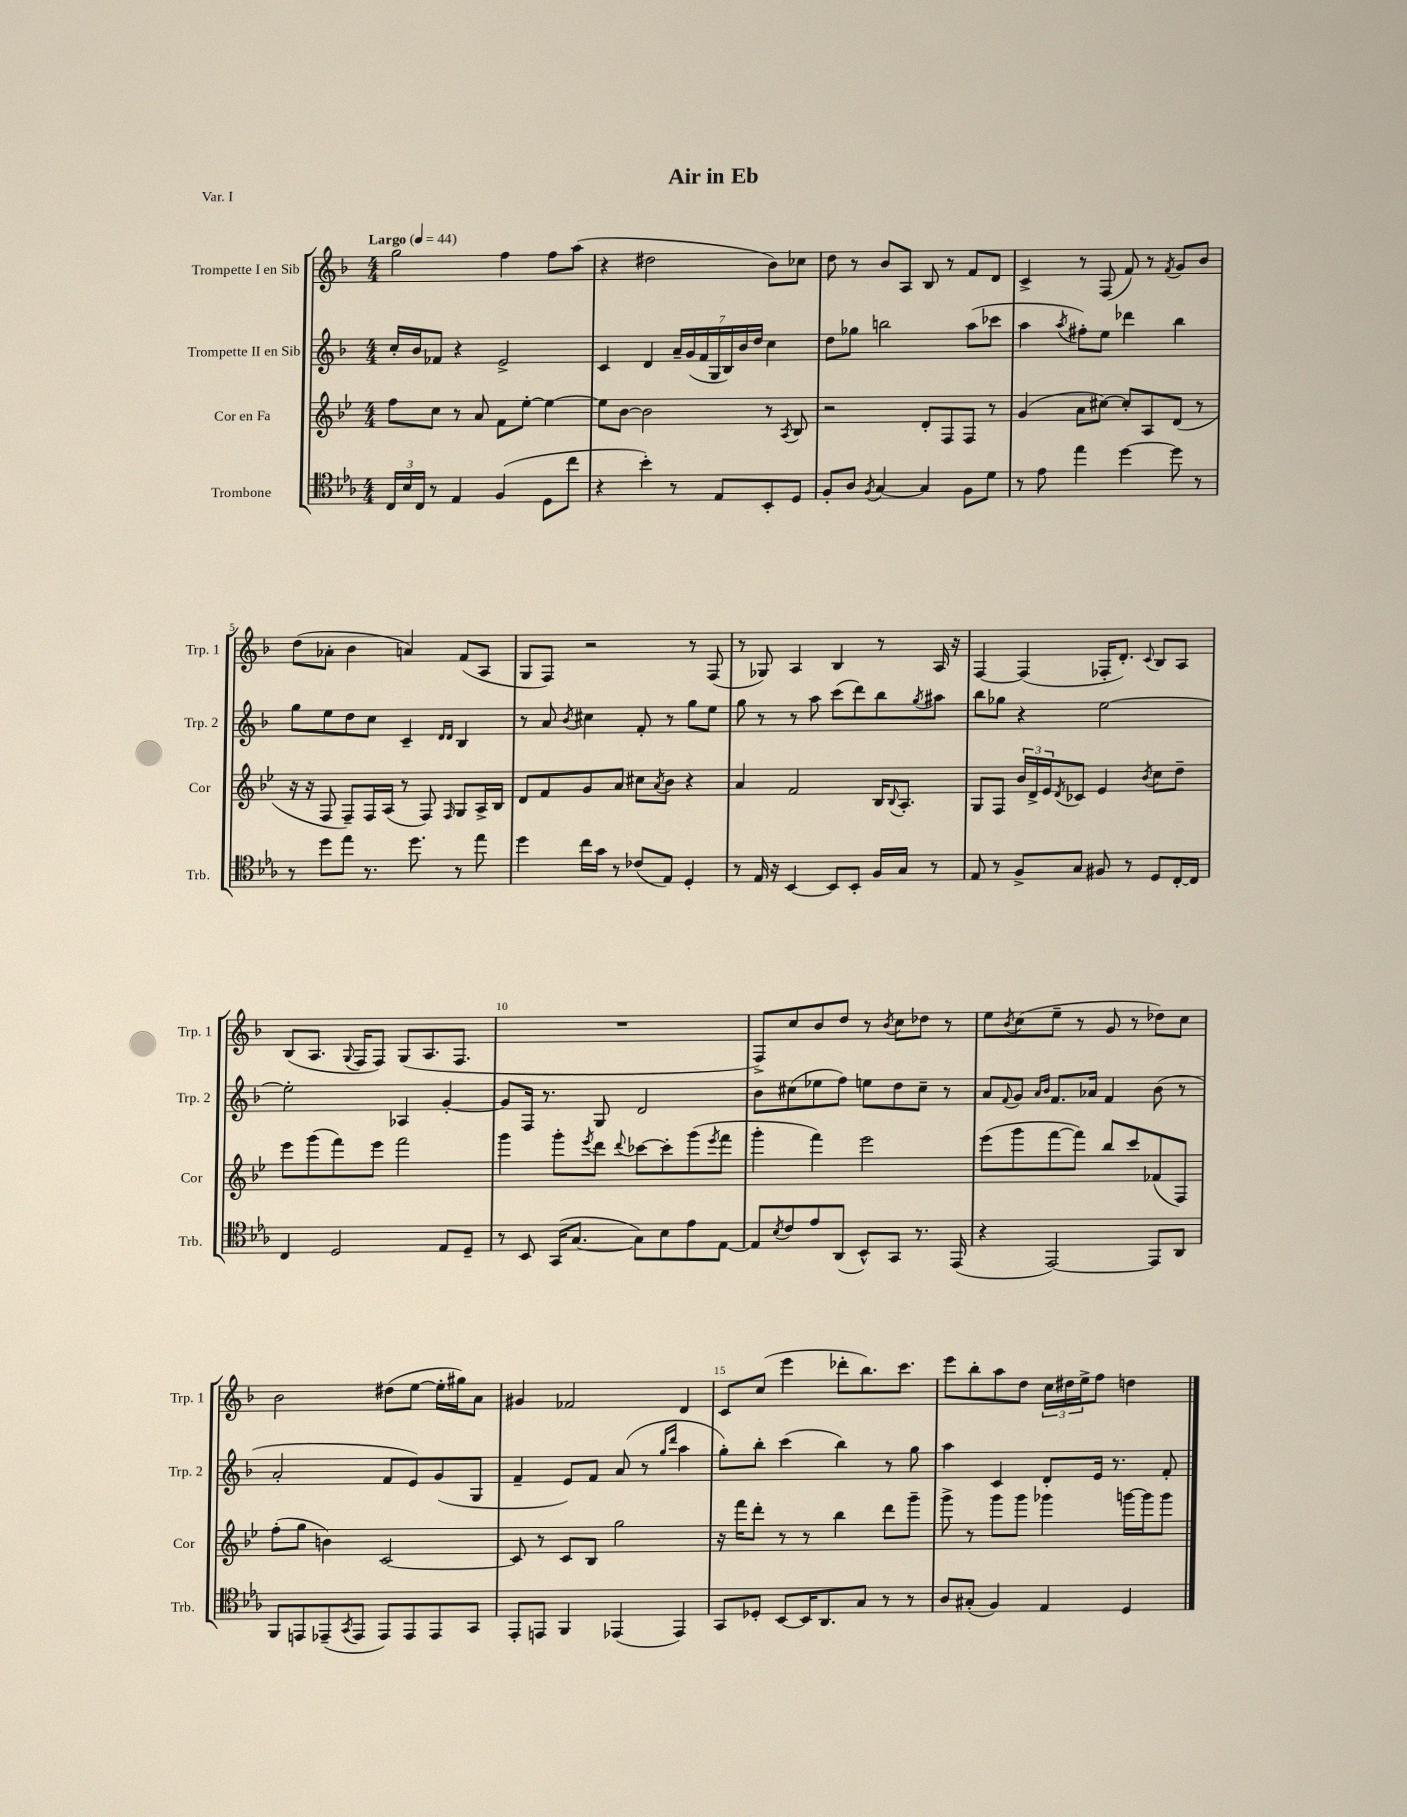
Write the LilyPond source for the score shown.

\header { title = "Air in Eb" piece = "Var. I" }
<<
\new StaffGroup <<
\new Staff = "s0" \with { instrumentName = "Trompette I en Sib" shortInstrumentName = "Trp. 1" } {
    \clef treble \key f \major \numericTimeSignature \time 4/4 \tempo "Largo" 4 = 44
    g''2 f''4 f''8 a''8( |
    r4 dis''2 bes'8) ces''8 |
    d''8 r8 bes'8 a8 bes8 r8 f'8 d'8 |
    c'4-> r8 f8( f'8) r8 \acciaccatura { f'8 } g'8 bes'8 |
    d''8( aes'8-. bes'4 a'4) f'8( a8 |
    g8 f8) r2 r8 f8( |
    r8 ges8) a4 bes4 r8 a16 r16 |
    f4~ f4( fes16-. d'8.-.) \appoggiatura { c'8 } bes8 a8 |
    bes8( a8. \appoggiatura { g8 } f16 f8) g8( a8. f8. |
    R1 |
    f8->) c''8 bes'8 d''8 r8 \acciaccatura { bes'8 } c''8 des''8 r8 |
    e''8 \acciaccatura { bes'8 } c''8( e''8-- r8 g'8 r8 des''8) c''8 |
    bes'2 dis''8( e''8~ e''16-. gis''16) a'8 |
    gis'4 fes'2 d'4 |
    c'8 c''8( e'''4 des'''8-. bes''8.) c'''8. |
    e'''8 bes''8-. a''8 d''8 \tuplet 3/2 { c''16 dis''16 e''16-> } f''8 d''4 \bar "|." |
}
\new Staff = "s1" \with { instrumentName = "Trompette II en Sib" shortInstrumentName = "Trp. 2" } {
    \clef treble \key f \major \numericTimeSignature \time 4/4
    c''16-. bes'16 fes'8 r4 e'2-> |
    c'4 d'4 \tuplet 7/4 { a'16-- g'16( f'16 g16 bes16) bes'16 d''16 } c''4 |
    d''8 ges''8 b''2 a''8( ces'''8 |
    a''4 \acciaccatura { a''8 } fis''8-.) e''8 des'''4 bes''4 |
    g''8 e''8 d''8 c''8 c'4-- \grace { d'16 d'16 } bes4 |
    r8 a'8 \acciaccatura { bes'8 } cis''4 f'8-. r8 g''8 e''8 |
    g''8 r8 r8 a''8 c'''8( d'''8) bes''8 \acciaccatura { g''8 } ais''8 |
    bes''8 ges''8 r4 e''2~ |
    e''2-. aes4 g'4~-. |
    g'8 f16 r8. g8 d'2 |
    bes'8 cis''8( ees''8 f''8) e''8 d''8 cis''8-- r8 |
    a'8 \appoggiatura { f'8 } g'8 \grace { a'16 bes'16 } f'8. aes'16 f'4 bes'8( r8 |
    a'2-. f'8 e'8) g'8( g8 |
    f'4-- e'8) f'8 a'8( r8 \grace { g''16 d'''16 } a''4 |
    g''8-.) bes''8-. c'''4( bes''4) r8 g''8 |
    a''4 c'4 d'8-. e'16 r8. f'8-. \bar "|." |
}
\new Staff = "s2" \with { instrumentName = "Cor en Fa" shortInstrumentName = "Cor" } {
    \clef treble \key bes \major \numericTimeSignature \time 4/4
    f''8 c''8 r8 a'8 f'8 ees''8~-. ees''4~ |
    ees''8 bes'8~ bes'2 r8 \acciaccatura { a8 } bes8 |
    r2 d'8-. f8 f8 r8 |
    g'4( a'8 cis''8~) cis''8-. a8 d'8( r8 |
    r16 r16 f8 f8--) f16 a16( r8 f8) \grace { f16 } g8 a16-> bes16 |
    d'8 f'8 g'8 a'8 cis''8 \acciaccatura { a'8 } bes'8 r4 |
    a'4 f'2 bes16 \appoggiatura { bes8 } a8.-. |
    g8 f8 \tuplet 3/2 { bes'16 d'16-> ees'16 } \acciaccatura { d'8 } ces'8 ees'4 \acciaccatura { bes'8 } c''8 d''8-- |
    ees'''8 g'''8( f'''8) ees'''8 f'''2 |
    g'''4 g'''8-. \acciaccatura { ees'''8 } d'''8 \appoggiatura { d'''8 } ces'''8~ ces'''8-. g'''8( \acciaccatura { ees'''8 } f'''8 |
    g'''4-. f'''4) ees'''2 |
    ees'''8( g'''8 f'''8~ f'''8) bes''8 c'''8 fes'8( f8) |
    f''8-.( g''8 b'4) c'2~ |
    c'8 r8 c'8 bes8 g''2 |
    r16 f'''16 d'''8-. r8 r8 bes''4 d'''8 g'''8-- |
    g'''8-> r8 g'''8 g'''8 ges'''4 g'''16~ g'''16 g'''8 \bar "|." |
}
\new Staff = "s3" \with { instrumentName = "Trombone" shortInstrumentName = "Trb." } {
    \clef tenor \key ees \major \numericTimeSignature \time 4/4
    \tuplet 3/2 { c16 bes16 c16 } r8 ees4 f4( d8 c''8 |
    r4 bes'4-.) r8 ees8 bes,8-. d8 |
    f8-. aes8 \acciaccatura { f8 } g4~ g4 f8 d'8 |
    r8 ees'8 ees''4 d''4~ d''8 r8 |
    r8 d''8 ees''8 r8. d''8. r8 ees''8 |
    d''4 c''16 g'16 r8 ces'8( ees8) d4-. |
    r8 ees16 r16 bes,4~ bes,8 bes,8-. f16 g16 r8 |
    ees8 r8 f8-> g8 fis8 r8 d8 c16~-. c16 |
    c4 d2 ees8 d8-- |
    r8 bes,8 g,16( g8.~ g8) bes8 ees'8 ees8~ |
    ees8 \acciaccatura { bes8 } c'8 ees'8 aes,8( bes,8-^) g,8 r8. ees,16( |
    r4 ees,2~) ees,8 aes,8 |
    f,8 e,8 ees,8--( \acciaccatura { g,8 } ees,8 ees,8) ees,8 ees,8 g,8 |
    ees,8-. e,8 f,4 ees,4( ees,4) |
    g,8 des8-. bes,8~ bes,16 aes,8. g8 r8 r8 |
    aes8 gis8-.( f4) ees4 d4 \bar "|." |
}
>>
>>
\layout { \context { \Score \override BarNumber.break-visibility = ##(#f #t #t) barNumberVisibility = #(every-nth-bar-number-visible 5) } }
